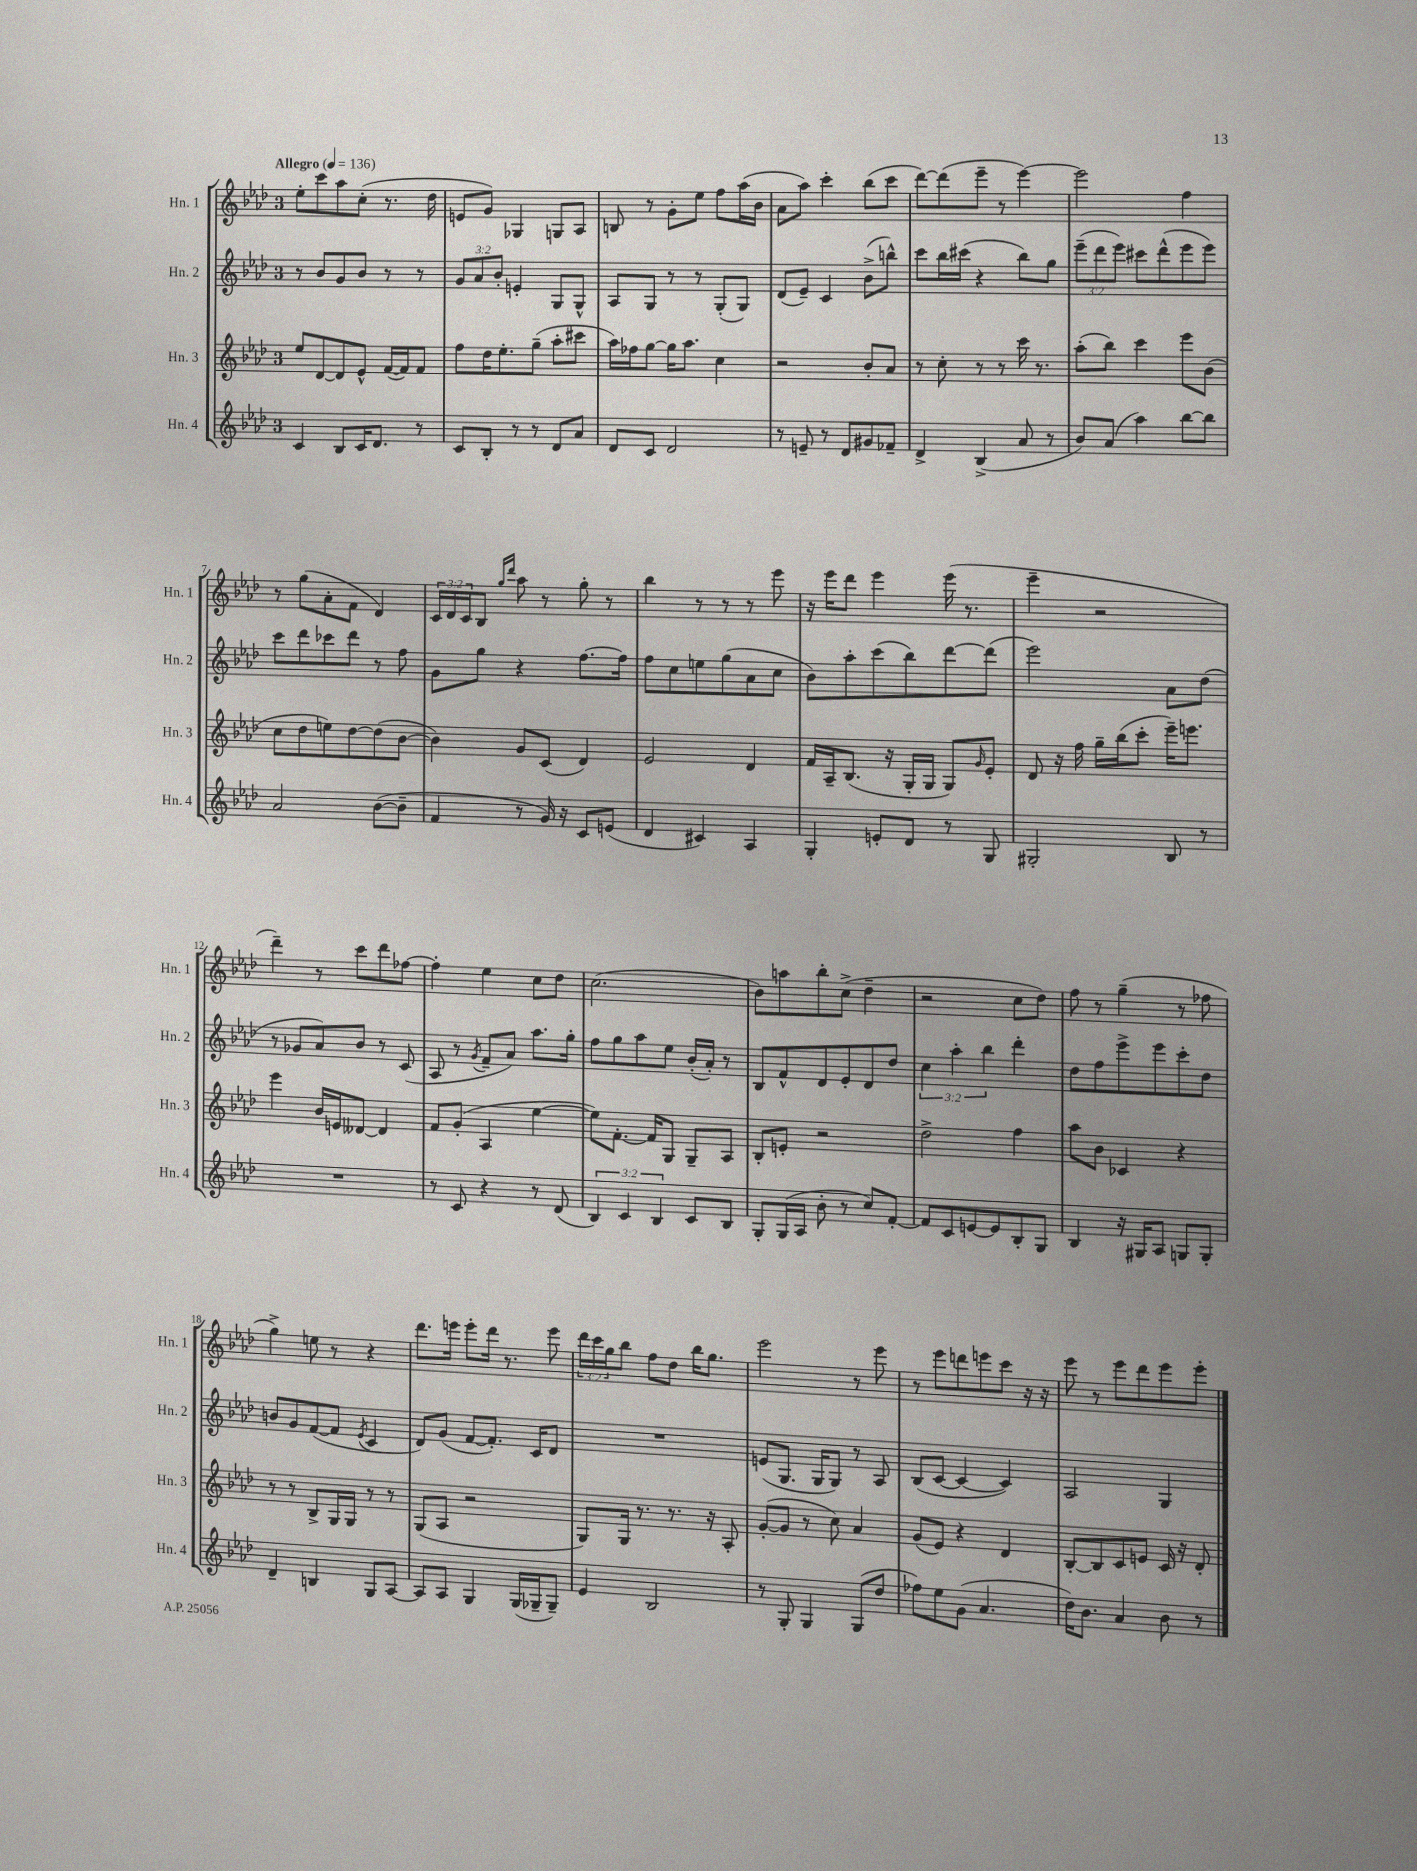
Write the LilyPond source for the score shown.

<<
\new StaffGroup <<
\new Staff = "s0" \with { instrumentName = "Hn. 1" shortInstrumentName = "Hn. 1" } {
    \clef treble \key aes \major \once \override Staff.TimeSignature.style = #'single-digit \time 3/4 \override Staff.TupletNumber.text = #tuplet-number::calc-fraction-text \tempo "Allegro" 4 = 136
    ees''8-. c'''8 aes''8 c''8-.( r8. des''16 |
    e'8 g'8) ges4 g8 aes8 |
    b8 r8 g'8-. ees''8 f''8 aes''16( bes'16 |
    aes'8 aes''8) c'''4-. bes''8( c'''8 |
    des'''8~) des'''8( ees'''8-- r8 ees'''4~) |
    ees'''2 f''4 |
    r8 g''8( aes'8-. f'8 des'4) |
    \tuplet 3/2 { c'16 des'16 c'16 } bes8 \grace { g''16 des'''16 } aes''8 r8 g''8-. r8 |
    bes''4 r8 r8 r8 ees'''8 |
    r16 ees'''16 des'''8 ees'''4 ees'''16( r8. |
    ees'''4-- r2 |
    des'''4--) r8 c'''8 des'''8 fes''8~ |
    fes''4-. ees''4 c''8 des''8 |
    c''2.( |
    bes'8) a''8 bes''8-. c''8->( des''4-- |
    r2 c''8 des''8) |
    f''8 r8 g''4--( r8 fes''8 |
    g''4->) e''8 r8 r4 |
    des'''8. e'''16 e'''8-. des'''16 r8. e'''8 |
    \tuplet 3/2 { des'''16 c'''16 g''16 } bes''8 f''8 des''8 bes''16 g''8. |
    ees'''2 r8 ees'''8 |
    r8 ees'''8 d'''8 e'''8 c'''8 r16 r16 |
    ees'''8 r8 ees'''8 des'''8 ees'''8 ees'''8-. \bar "|." |
}
\new Staff = "s1" \with { instrumentName = "Hn. 2" shortInstrumentName = "Hn. 2" } {
    \clef treble \key aes \major \once \override Staff.TimeSignature.style = #'single-digit \time 3/4 \override Staff.TupletNumber.text = #tuplet-number::calc-fraction-text
    r8 bes'8 g'8 bes'8 r8 r8 |
    \tuplet 3/2 { g'8 aes'8 bes'8-. } e'4-. g8 g8-^ |
    aes8 g8 r8 r8 g8-.( g8) |
    des'8( ees'8--) c'4 bes'8->( b''8-^) |
    c'''8 bes''16 cis'''16( r4 bes''8) g''8 |
    \tuplet 3/2 { ees'''8--( des'''8 ees'''8) } cis'''8 des'''8-^( ees'''8 ees'''8) |
    c'''8 des'''8 ces'''8 des'''8 r8 f''8 |
    g'8 g''8 r4 f''8.~ f''16 |
    f''8 c''8 e''8 g''8( aes'8 c''8 |
    bes'8) aes''8-. c'''8( bes''8) des'''8~ des'''8( |
    ees'''2) aes'8 des''8( |
    r8 ges'8 aes'8) bes'8 r8 c'8( |
    aes8 r8 \acciaccatura { g'8 } f'8-- aes'8) aes''8. g''16-. |
    f''8 g''8 aes''8 ees''8 bes'16-.( aes'16-.) r8 |
    bes8 f'8-^ des'8 ees'8-. des'8 des''8 |
    \tuplet 3/2 { c''4 aes''4-. bes''4 } des'''4-. |
    des''8 f''8 ees'''8-> ees'''8 c'''8-. des''8 |
    b'8 g'8 f'8~( f'8 \acciaccatura { ees'8 } c'4 |
    des'8) g'8( f'8~ f'8.-.) c'16 des'8 |
    R2. |
    e'8( g8. g16 g8) r8 aes8 |
    bes8( c'8~ c'4~ c'4) |
    aes2 g4 \bar "|." |
}
\new Staff = "s2" \with { instrumentName = "Hn. 3" shortInstrumentName = "Hn. 3" } {
    \clef treble \key aes \major \once \override Staff.TimeSignature.style = #'single-digit \time 3/4
    ees''8 des'8~ des'8 ees'8-^ f'16~( f'16) f'8 |
    f''8 des''16 ees''8.-. g''8--( aes''8-. cis'''8 |
    aes''16) fes''16 g''8~ g''16 aes''8. c''4 |
    r2 bes'8-. aes'8 |
    r8 c''8-. r8 r8 c'''16 r8. |
    aes''8-.( bes''8) c'''4 ees'''8 bes'8( |
    c''8 des''8 e''8) des''8~ des''8( bes'8~ |
    bes'4) g'8 c'8( des'4) |
    ees'2 des'4 |
    f'16 aes16-- bes8.( r16 g16-. g16 g8) \grace { g'16 } ees'8-. |
    des'8 r16 f''16 g''16-- bes''16( c'''8-. ees'''16--) e'''8. |
    ees'''4 bes'16 e'16 deses'8~ deses'4 |
    f'8 g'8-.( aes4 ees''4~ |
    ees''8) f'8.~-. f'16 g8 g8-- aes8 |
    bes8-. e'8-. r2 |
    des''2-> f''4 |
    aes''8 bes'8 ces'4 r4 |
    r8 r8 bes8-> g16 g16 r8 r8 |
    g8( aes8 r2 |
    g8) g16 r8. r8. r16 aes8-. |
    g'8~-.( g'8 r8 c''8) aes'4 |
    g'8( ees'8) r4 des'4 |
    bes8~-. bes8 c'8 e'8 c'16 r16 des'8-. \bar "|." |
}
\new Staff = "s3" \with { instrumentName = "Hn. 4" shortInstrumentName = "Hn. 4" } {
    \clef treble \key aes \major \once \override Staff.TimeSignature.style = #'single-digit \time 3/4 \override Staff.TupletNumber.text = #tuplet-number::calc-fraction-text
    c'4 bes8 c'16 des'8. r8 |
    c'8 bes8-. r8 r8 des'8 aes'8 |
    des'8 c'8 des'2 |
    r8 e'8-- r8 des'8 gis'8 fes'8-- |
    des'4-> bes4->( aes'8 r8 |
    bes'8) aes'8( aes''4) bes''8~ bes''8 |
    aes'2 bes'8~( bes'8-- |
    f'4 r8 g'16) r16 c'8 e'8( |
    des'4 cis'4) aes4 |
    g4-. e'8-. des'8 r8 g8 |
    gis2-. bes8 r8 |
    R2. |
    r8 c'8 r4 r8 des'8( |
    \tuplet 3/2 { bes4) c'4 bes4 } c'8 bes8 |
    g8-. g16( aes16 bes'8-. r8 c''8) f'8~-. |
    f'8 c'8 e'8~ e'8 bes8-. g8 |
    bes4 r16 gis16 aes8 g8 g8-. |
    des'4-- b4 g8 aes8~ |
    aes8 aes8 g4 g16( ges16-- ges8--) |
    ees'4 bes2 |
    r8 g8-. g4 g8( des''8 |
    fes''8) ees''8 g'8( aes'4. |
    des''16) bes'8. aes'4 bes'8 r8 \bar "|." |
}
>>
>>
